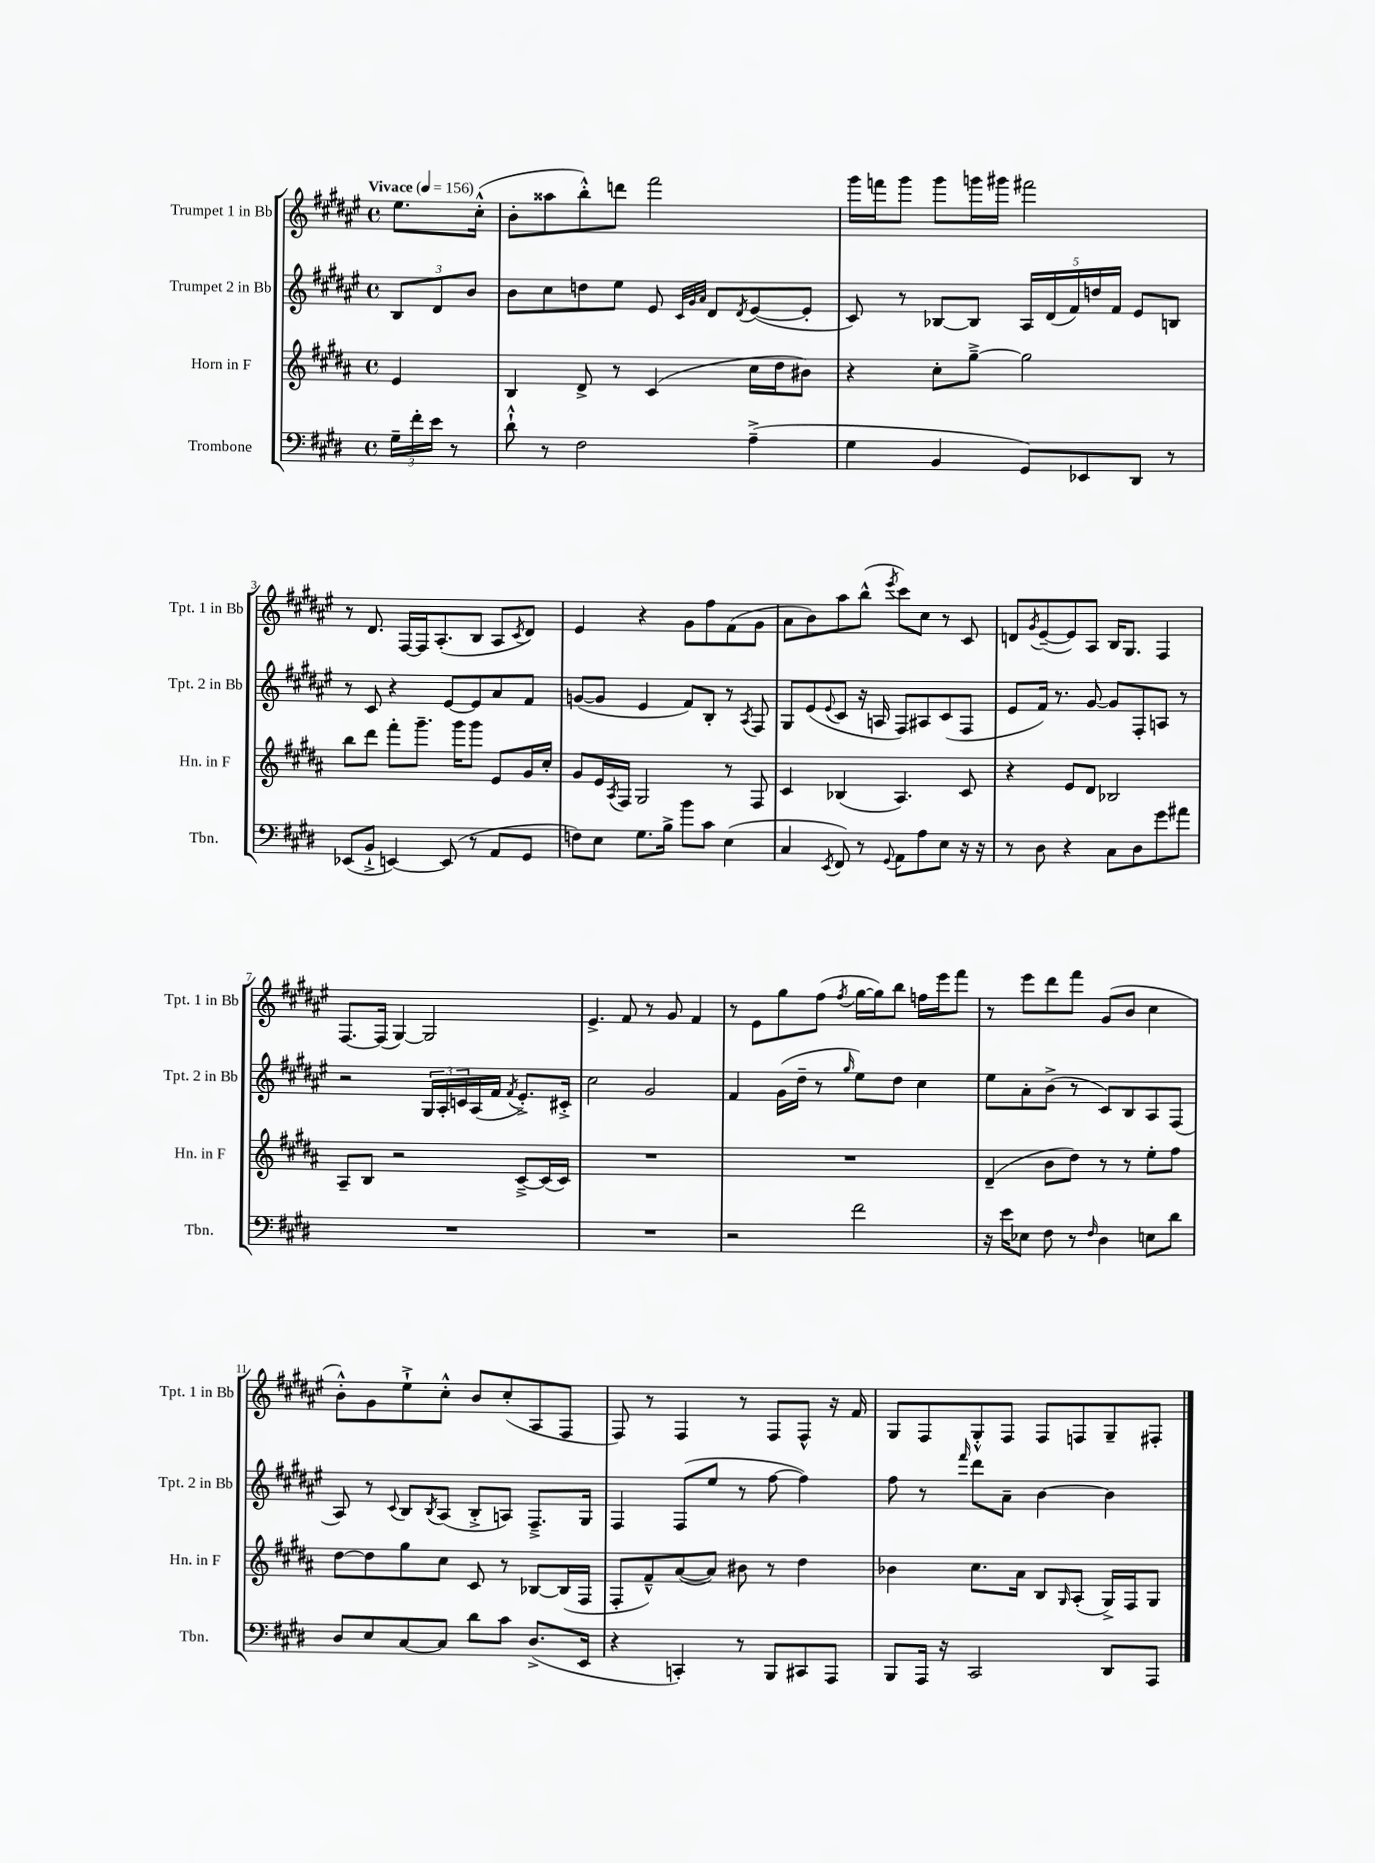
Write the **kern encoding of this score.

**kern	**kern	**kern	**kern
*staff4	*staff3	*staff2	*staff1
*clefF4	*clefG2	*clefG2	*clefG2
*k[f#c#g#d#]	*k[f#c#g#d#a#]	*k[f#c#g#d#a#e#]	*k[f#c#g#d#a#e#]
*M4/4	*M4/4	*M4/4	*M4/4
*met(c)	*met(c)	*met(c)	*met(c)
*MM156	*MM156	*MM156	*MM156
24G#~\LL	4e/	12B/L	8.ee#\L
24f#'\	.	.	.
24e\JJ	.	12d#/	.
8r	.	.	.
.	.	12b/J	.
.	.	.	(16cc#'^^\Jk
=	=	=	=
8d#`^^\	4B/	8b\L	8b'\L
8r	.	8cc#\	8aa##\
2F#\	8d#^/	8dd\	8bb'^^\)
.	8r	8ee#\J	8ddd\J
.	(4c#/	8e#/	2fff#\
.	.	32qqc#/LLL	.
.	.	32qqg#/	.
.	.	32qqa#/JJJ	.
.	.	8d#/L	.
.	.	8qd#/	.
(4A~^\	16cc#\LL	([8e#/	.
.	16dd#\J	.	.
.	8b#\J)	8e#'/]J	.
=	=	=	=
4G#\	4r	8c#/)	16ggg#\LL
.	.	.	16fff\J
.	.	8r	8ggg#\J
4BB/	8cc#'\L	[8B-/L	8ggg#\L
.	[8gg#~^\J	8B-/]J	16ggg\L
.	.	.	16ggg#\JJ
8GG#/L)	2gg#\]	20A#/LL	2fff#\
.	.	(20d#/	.
.	.	20f#/)	.
8EE-/	.	.	.
.	.	20dd/	.
.	.	20f#/JJ	.
8DD#/J	.	8e#/L	.
8r	.	8B/J	.
=	=	=	=
(8EE-/L	8bb\L	8r	8r
8BB`^/J	8ddd#\J	8c#/	8.d#/
[4EE/)	8fff#'\L	4r	.
.	.	.	[16F#/LL
.	8.ggg#~\J	.	16F#/]J
.	.	.	(8.A#'/
(8EE/]	.	[8e#/L	.
.	16ggg#\LK	.	.
8r	8ggg#\J	8e#/]	8B/J
8AA/L	8e/L	8a#/	8A#/L
.	.	.	8qc#/
8GG#/J	16g#/L	8f#/J	8d#/J)
.	16cc#'/JJ	.	.
=	=	=	=
8F\L)	8g#/L	([8g/L	4e#/
8E\J	16e/L	8g/]J	.
.	8qA#/	.	.
.	16F#/JJ	.	.
8.G#\L	2G#/	4e#/	4r
16B^\Jk	.	.	.
8b\L	.	8f#/L)	8g#\L
8c#\J	.	8B'/J	8ff#\
(4E\	8r	8r	(8f#\
.	.	8qA#/	.
.	8F#/	8F#/	8g#\J
=	=	=	=
4C#/	4c#/	8G#/L	8a#\L
.	.	(8e#/	8b\)
8qEE/	.	8qqe#/	.
8FF#/)	(4B-/	8c#/J	8aa#\
8r	.	16r	(8bb^^\J
.	.	16A/	.
8qqGG#/	.	.	8qeee#/
8AA\L	4.A#/)	8F#/L)	8ccc#\L)
8A\	.	8A#/	8cc#\J
8E\J	.	(8c#/	8r
16r	8c#/	8F#/J	8c#/
16r	.	.	.
=	=	=	=
8r	4r	8e#/L	8d/L
.	.	.	8qg#/
8D#\	.	16f#/Jk)	([8e#~/
.	.	8.r	.
4r	8e/L	.	8e#/])
.	8d#/J	[8g#/	8A#/J
8C#\L	2B-/	8g#/]L	16B/LK
.	.	.	8.G#/J
8D#\	.	8F#'/	.
8g#\	.	8A/J	4F#/
8a#\J	.	8r	.
=	=	=	=
1r	8A#~/L	2r	[8.F#/L
.	8B/J	.	.
.	.	.	(16F#/]Jk
.	2r	.	[4G#/)
.	.	24G#/LL	2G#/]
.	.	24A#'/	.
.	.	24c/	.
.	.	(16A#/	.
.	.	16f#/JJ	.
.	.	8qf#/	.
.	[8c#~^/L	8.e#'^/L)	.
.	(16c#/]L	.	.
.	16c#/JJ)	16c#'^/Jk	.
=	=	=	=
1r	1r	2cc#\	4.e#^/
.	.	.	8f#/
.	.	2g#/	8r
.	.	.	8g#/
.	.	.	4f#/
=	=	=	=
2r	1r	4f#/	8r
.	.	.	8e#\L
.	.	(16g#\LL	8gg#\
.	.	16dd#~\JJ	.
.	.	8r	(8ff#\J
.	.	16qqgg#/	8qff#/
2f#\	.	8ee#\L)	[16gg#\LL
.	.	.	16gg#\]J)
.	.	8dd#\J	8bb\J
.	.	4cc#\	16ff\LL
.	.	.	16eee#\J
.	.	.	8fff#\J
=	=	=	=
16r	(4d#~/	8ee#\L	8r
16e\LK	.	.	.
8E-\J	.	8a#'\	8eee#\L
8F#\	8b\L	(8b^\J	8ddd#\
8r	8dd#\J)	8r	8fff#\J
16qqF#/	.	.	.
4D#\	8r	8c#/L)	(8g#/L
.	8r	8B/	8b/J
8E\L	8ee'\L	8A#/	4cc#\
8d#\J	8ff#\J	(8F#/J	.
=	=	=	=
8D#/L	[8dd#\L	8A#/)	8b'^^\L)
8E/	8dd#\]	8r	8g#\
.	.	8qqc#/	.
[8C#/	8gg#\	8B/L	8ee#`^\
.	.	8qB/	.
8C#/]J	8cc#\J	(8A#/J	8cc#'^^\J
8d#\L	8c#/	8B'^/L	8b/L
8c#\J	8r	8A/J)	(8cc#'/
(8.D#^/L	[8B-/L	8.F#~^/L	8A#/
.	(16B-/]L	.	8F#/J
16EE/Jk	16F#/JJ	16G#/Jk	.
=	=	=	=
4r	8F#'/L	4F#/	8F#/)
.	8f#~^^/)	.	8r
4CC'/)	([8a#/	(8F#/L	4F#/
.	8a#/]J)	8ee#/J	.
8r	8b#\	8r	8r
8BBB/L	8r	[8ff#\	8F#/L
8CC#/	4dd#\	4ff#\])	8F#^^/J
8AAA/J	.	.	16r
.	.	.	16f#/
=	=	=	=
8BBB/L	4b-\	8ff#\	8G#/L
16AAA/Jk	.	8r	8F#/
16r	.	.	.
.	.	16qqfff#/	.
2CC#/	8.cc#\L	8ddd#\L	8G#'^^/
.	.	8a#~\J	8F#/J
.	16a#\Jk	.	.
.	8B/L	[4b\	8F#/L
.	16qqG#/	.	.
.	(8A#'/J	.	8F/
8DD#/L	16G#^/LL)	4b\]	8G#~/
.	16F#/J	.	.
8AAA/J	8G#/J	.	8F#'/J
==	==	==	==
*-	*-	*-	*-
